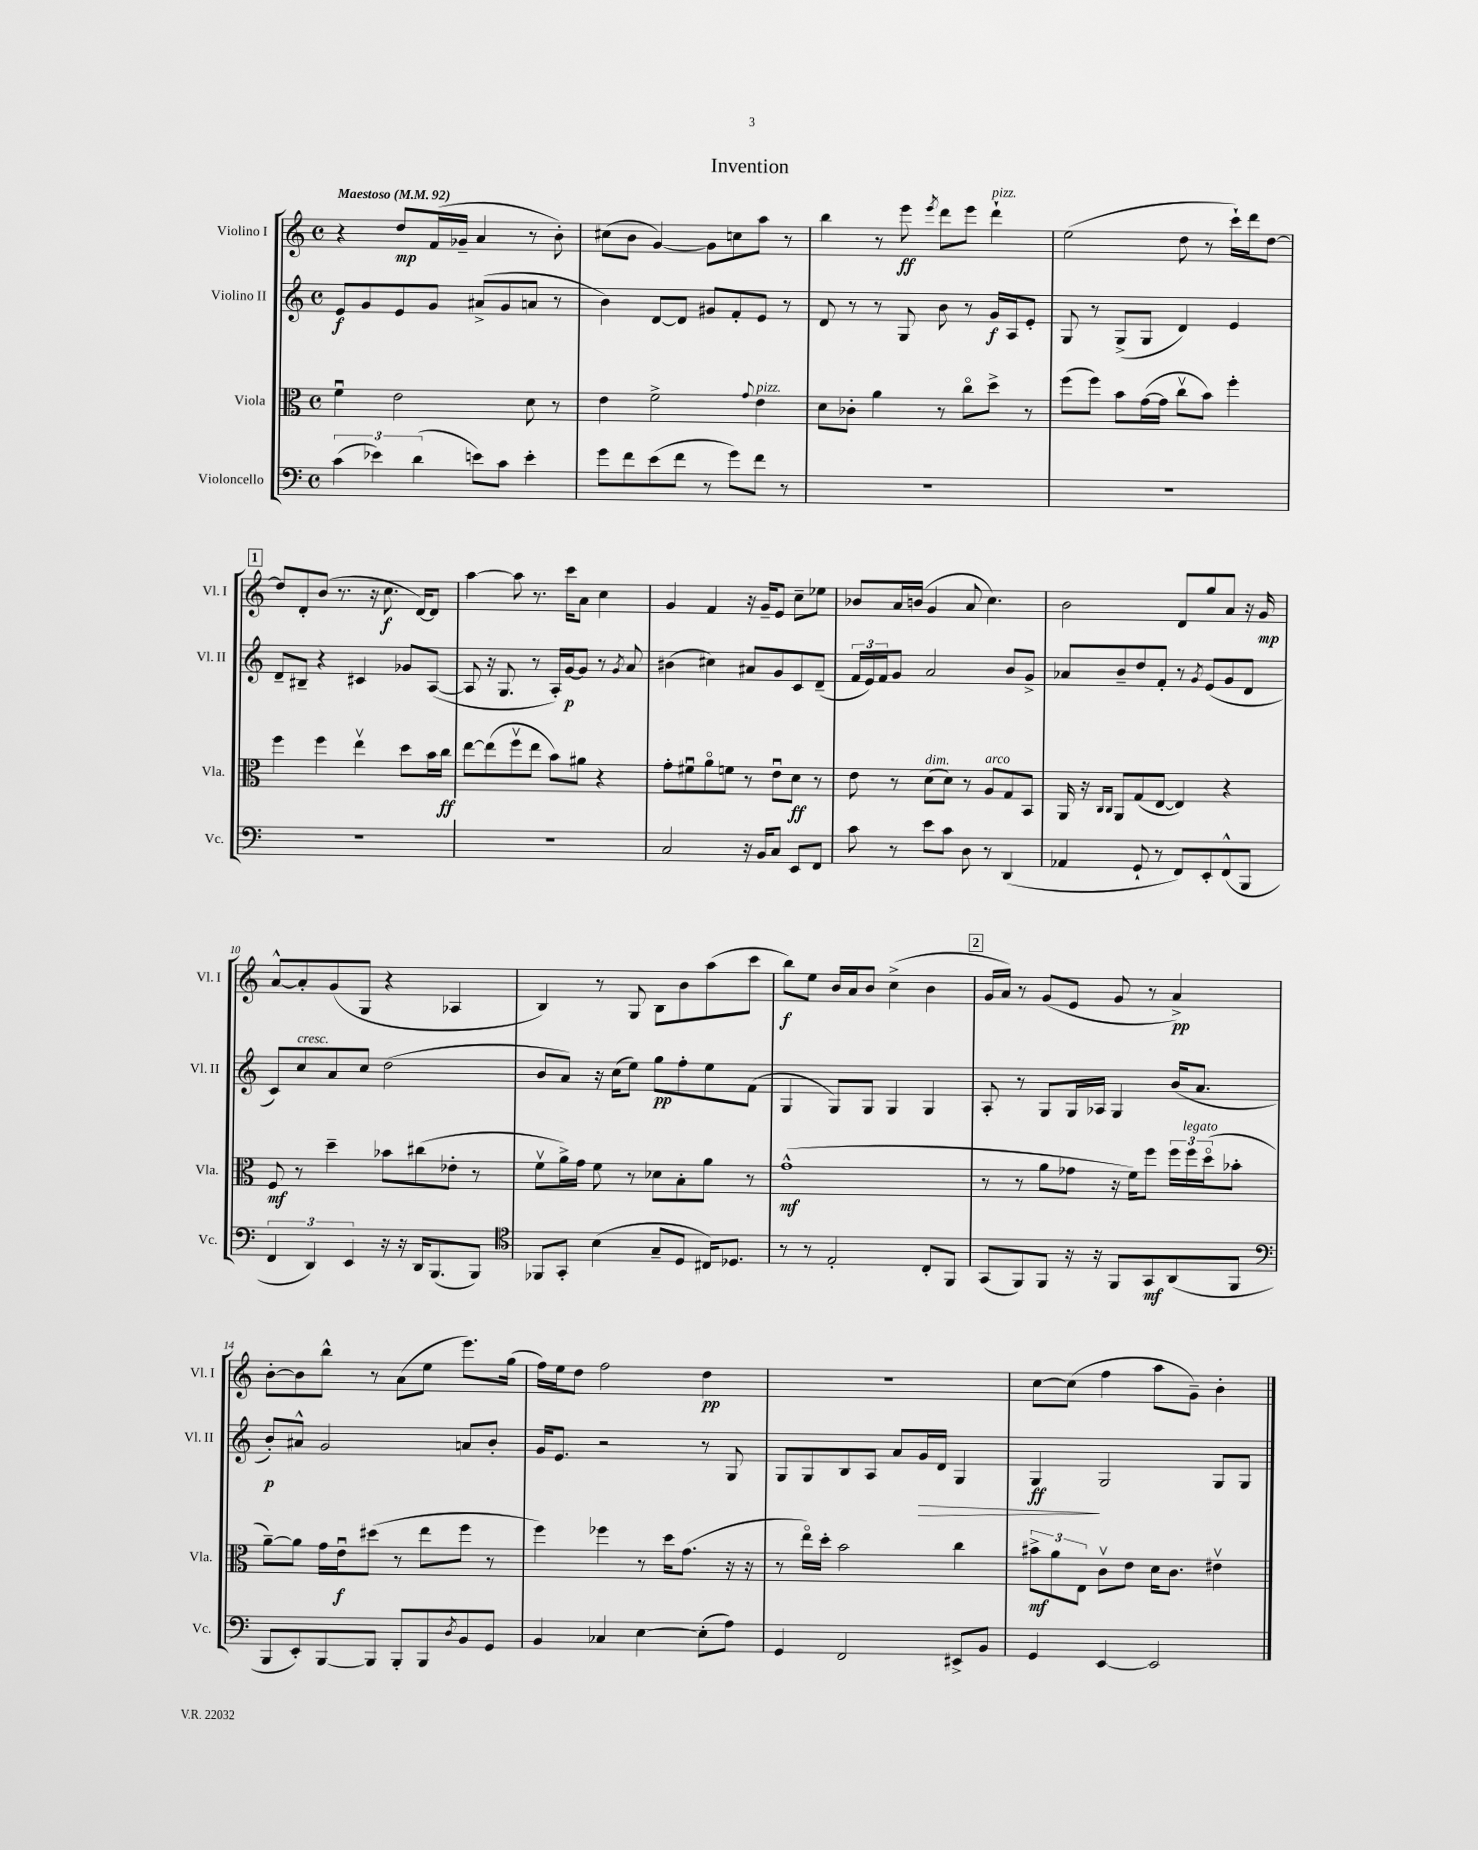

**kern	**kern	**kern	**kern
*staff4	*staff3	*staff2	*staff1
*clefF4	*clefC3	*clefG2	*clefG2
*k[]	*k[]	*k[]	*k[]
*M4/4	*M4/4	*M4/4	*M4/4
*met(c)	*met(c)	*met(c)	*met(c)
*MM92	*MM92	*MM92	*MM92
(6c	4fu	8e	4r
.	.	8g	.
6e-)	.	.	.
.	2e	8e	8dd
(6d	.	.	.
.	.	8g	(16f
.	.	.	16g-~
8e)	.	(8a#^	4a
8c	.	8g	.
4e'	8d	8a	8r
.	8r	8r	8b')
=	=	=	=
8g	4e	4b)	(8cc#
8f	.	.	8b
(8e	2f^	[8d	[4g)
8f	.	8d]	.
8r	.	8g#	8g]
8g)	.	8f'	8cc
.	8qqg	.	.
8f	4e	8e	8aa
8r	.	8r	8r
=	=	=	=
1r	8d	8d	4bb
.	8c-'	8r	.
.	4a	8r	8r
.	.	8G	8eee
.	.	.	8qeee
.	8r	8b	8ddd
.	8cco	8r	8eee
.	8dd^	16g	4ddd`
.	.	16A	.
.	8r	8e'	.
=	=	=	=
1r	(8ff	8G	(2ee
.	8ff)	8r	.
.	8b	(8G^	.
.	([16g	8G	.
.	16g]	.	.
.	8ccv	4d)	8dd
.	8b)	.	8r
.	4ff'	4e	16ccc`)
.	.	.	16ddd
.	.	.	[8dd
=	=	=	=
1r	4ff	8d~	8dd]
.	.	8B#~	8d'
.	4ff	4r	(8b
.	.	.	8.r
.	4eev	4c#	.
.	.	.	16r
.	.	.	8.cc
.	8dd	8g-	.
.	.	.	[16d)
.	16b	([8A	8d]
.	16cc	.	.
=	=	=	=
1r	[8ee	8A]	[4aa
.	(8ee]	16r	.
.	.	8.G	.
.	8ffv	.	8aa]
.	8ee	8r	8.r
.	8b)	16A')	.
.	.	[16g	16ccc
.	8a#	8g]	8a
.	4r	8r	4cc
.	.	8qg	.
.	.	8a	.
=	=	=	=
2C	8g'	(4b#	4g
.	8f#u	.	.
.	8ao	4cc#)	4f
.	8f	.	.
16r	8r	8a#	16r
16BB	.	.	16g~
8C	8eu	8g	8e
8EE	8d	8c	8cc~
8FF	8r	(8d~	8ee-
=	=	=	=
8c	8e	24f	8b-
.	.	24e)	.
.	.	24f	.
8r	8r	8g	16a
.	.	.	(16b
8e	(8d	2a	4g
8c	8d)	.	.
8D	8r	.	8a
8r	8A	.	4.cc)
(4DD	8G	8b	.
.	8BB	8g^	.
=	=	=	=
4AA-	16AA	8a-	2b
.	16r	.	.
.	16qqC	.	.
.	16qqC	.	.
.	8AA	8b~	.
8GG`	(8G	8dd	.
8r	[8E	8f'	.
8FF)	4E])	8r	8d
.	.	8qg	.
8EE'	.	(8e	8gg
(8FF^^	4r	8g	8a
8BBB	.	8d	16r
.	.	.	16g
=	=	=	=
6FF	8F	8c)	[8a^^
.	8r	8cc	8a']
6DD)	.	.	.
.	4dd~	8a	(8g
6EE	.	.	.
.	.	8cc	8G
16r	8b-	(2dd	4r
16r	.	.	.
16DD	(8cc#	.	.
(8.BBB	.	.	.
.	8e-'	.	4A-
8BBB)	8r	.	.
=	=	=	=
*clefC4	*	*	*
8FF-	8fv	8b	4B)
8GG'	16a^)	8a)	.
.	16g	.	.
(4B	8f	16r	8r
.	.	(16cc	.
.	8r	8ee)	8G
8G~	8d-	8gg	8B
8D	8B'	8ff'	8b
16C#)	8a	8ee	(8aa
8.D-	.	.	.
.	8r	(8f	8ccc
=	=	=	=
8r	(1g^^	4G	8bb)
8r	.	.	8ee
2E'	.	8G)	16b
.	.	.	16a
.	.	8G	8b
.	.	4G	(4cc^
8C'	.	4G	4b
8FF	.	.	.
=	=	=	=
(8GG	8r	8A'	16g
.	.	.	16a)
8FF)	8r	8r	8r
8FF	8a	8G	(8g
16r	8g-	16G	8e
16r	.	16A-	.
8FF	16r	4G	8g
.	16f)	.	.
8GG	8ff	.	8r
(8AA	24ff	(16b	4a^)
.	24ff	.	.
.	.	8.a	.
.	(24ddo	.	.
8FF	8b-'	.	.
=	=	=	=
*clefF4	*	*	*
8BBB	[8a~)	8b')	[8b'
8EE')	8a]	8a#^^	8b]
[8BBB	16g	2g	8bb^^
.	16eu	.	.
8BBB]	(8dd#	.	8r
8BBB'	8r	.	(8a
8BBB	8ee	.	8ee
8qD	.	.	.
8BB	8ff	8a	8.eee)
8GG	8r	8b'	.
.	.	.	(16gg
=	=	=	=
4BB	4ff)	16g	16ff)
.	.	8.e	16ee
.	.	.	8dd
4C-	4ff-	2r	2ff
[4E	8r	.	.
.	16dd	.	.
.	(8.g	.	.
(8E']	.	8r	4dd
8A)	16r	8G	.
.	16r	.	.
=	=	=	=
4GG	8r	8G	1r
.	16eeo)	8G	.
.	16dd'	.	.
2FF	2b	8B	.
.	.	8A	.
.	.	8a	.
.	.	16g	.
.	.	16d	.
8EE#^	4cc	4G	.
8BB	.	.	.
=	=	=	=
4GG	12b#^	4G	[8cc
.	12a	.	.
.	.	.	(8cc]
.	12E	.	.
[4EE	8cv	2G	4ff
.	8e	.	.
2EE]	16d	.	8aa
.	8.c	.	.
.	.	.	8g~)
.	4e#v	8G	4b'
.	.	8G	.
==	==	==	==
*-	*-	*-	*-
